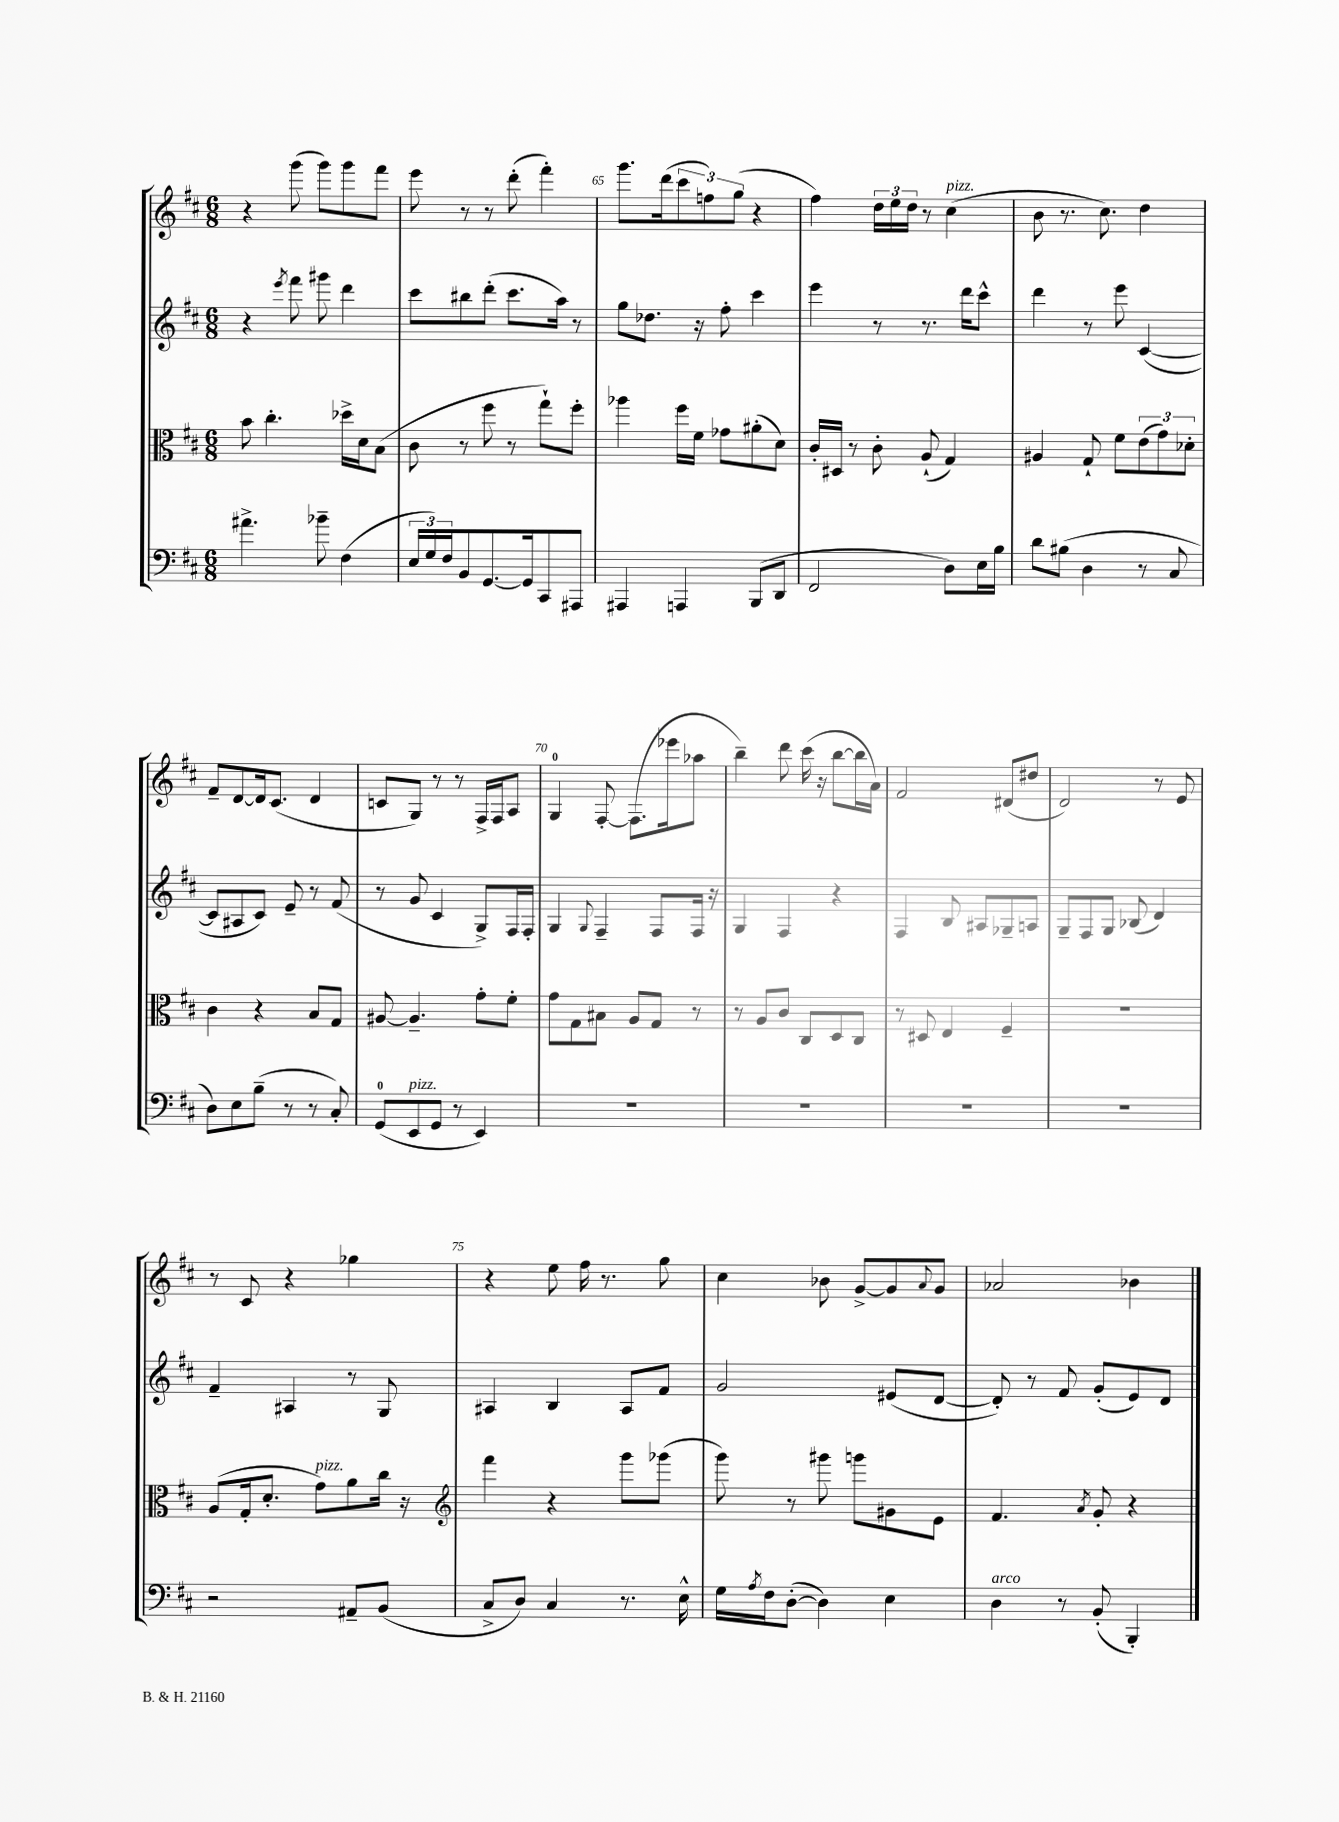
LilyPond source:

<<
\new StaffGroup <<
\new Staff = "s0" {
    \clef treble \key d \major \numericTimeSignature \time 6/8
    r4 g'''8( g'''8) g'''8 fis'''8 |
    e'''8 r8 r8 d'''8-.( fis'''4-.) |
    g'''8. d'''16( \tuplet 3/2 { cis'''8 f''8) g''8( } r4 |
    fis''4) \tuplet 3/2 { d''16 e''16 d''16 } r8 cis''4^\markup { \italic "pizz." }( |
    b'8 r8. cis''8.) d''4 |
    fis'8-- d'8~ d'16 cis'8.( d'4 |
    c'8 g8) r8 r8 fis16-> fis16 a8 |
    g4-0 fis8~-. fis8.( ees'''16 aes''8 |
    b''4--) d'''8 cis'''16( r16 b''8~ b''16 a'16) |
    fis'2 dis'8( dis''8 |
    d'2) r8 e'8 |
    r8 cis'8 r4 ges''4 |
    r4 e''8 fis''16 r8. g''8 |
    cis''4 bes'8 g'8~-> g'8 \appoggiatura { a'8 } g'8 |
    aes'2 bes'4 \bar "|." |
}
\new Staff = "s1" {
    \clef treble \key d \major \numericTimeSignature \time 6/8
    r4 \acciaccatura { e'''8 } fis'''8 gis'''8 d'''4 |
    cis'''8 bis''8 d'''8-.( cis'''8. a''16) r8 |
    g''8 des''8. r16 fis''8-. cis'''4 |
    e'''4 r8 r8. d'''16 cis'''8-^ |
    d'''4 r8 e'''8 cis'4~( |
    cis'8 ais8 cis'8) e'8-- r8 fis'8( |
    r8 g'8 cis'4 g8->) fis16 fis16-. |
    g4 \appoggiatura { g8 } fis4-- fis8 fis16 r16 |
    g4 fis4 r4 |
    fis4 b8 ais8 ges8-- a8 |
    g8-- fis8 g8 bes8( d'4) |
    fis'4-- ais4 r8 g8 |
    ais4 b4 ais8 fis'8 |
    g'2 eis'8( d'8~ |
    d'8-.) r8 fis'8 g'8-.( e'8) d'8 \bar "|." |
}
\new Staff = "s2" {
    \clef alto \key d \major \numericTimeSignature \time 6/8
    b'8 cis''4.-. des''16-> d'16 b8( |
    cis'8 r8 fis''8 r8 g''8-!) fis''8-. |
    aes''4 fis''16 fis'16 ges'8 ais'8-.( d'8) |
    cis'16-. dis16 r8 cis'8-. a8-!( g4) |
    ais4 g8-! fis'8 \tuplet 3/2 { e'8( g'8) des'8-. } |
    cis'4 r4 b8 g8 |
    ais8~ ais4.-- g'8-. fis'8-. |
    g'8 g8 bis8 a8 g8 r8 |
    r8 a8 cis'8 cis8 d8 cis8 |
    r8 dis8 e4 fis4-- |
    R2. |
    a8( g16-. d'8.-. g'8^\markup { \italic "pizz." }) a'8 cis''16 r16 |
    \clef treble fis'''4 r4 g'''8 ges'''8( |
    g'''8) r8 gis'''8 g'''8 gis'8 e'8 |
    fis'4. \acciaccatura { a'8 } g'8-. r4 \bar "|." |
}
\new Staff = "s3" {
    \clef bass \key d \major \numericTimeSignature \time 6/8
    ais'4.-> bes'8-- fis4( |
    \tuplet 3/2 { e16 g16) fis16 } b,8 g,8.~ g,16 cis,8 ais,,8 |
    ais,,4 a,,4 b,,8( d,8 |
    fis,2 d8) e16 b16 |
    d'8 bis8( d4 r8 cis8 |
    d8) e8 b8--( r8 r8 cis8-.) |
    g,8-0( e,8^\markup { \italic "pizz." } g,8 r8 e,4) |
    R2. |
    R2. |
    R2. |
    R2. |
    r2 ais,8-- b,8( |
    cis8-> d8) cis4 r8. e16-^ |
    g16 \acciaccatura { a8 } fis16 d8~-.( d4) e4 |
    d4^\markup { \italic "arco" } r8 b,8-.( b,,4-.) \bar "|." |
}
>>
>>
\layout { \context { \Score currentBarNumber = #63 \override BarNumber.break-visibility = ##(#f #t #t) barNumberVisibility = #(every-nth-bar-number-visible 5) } }
